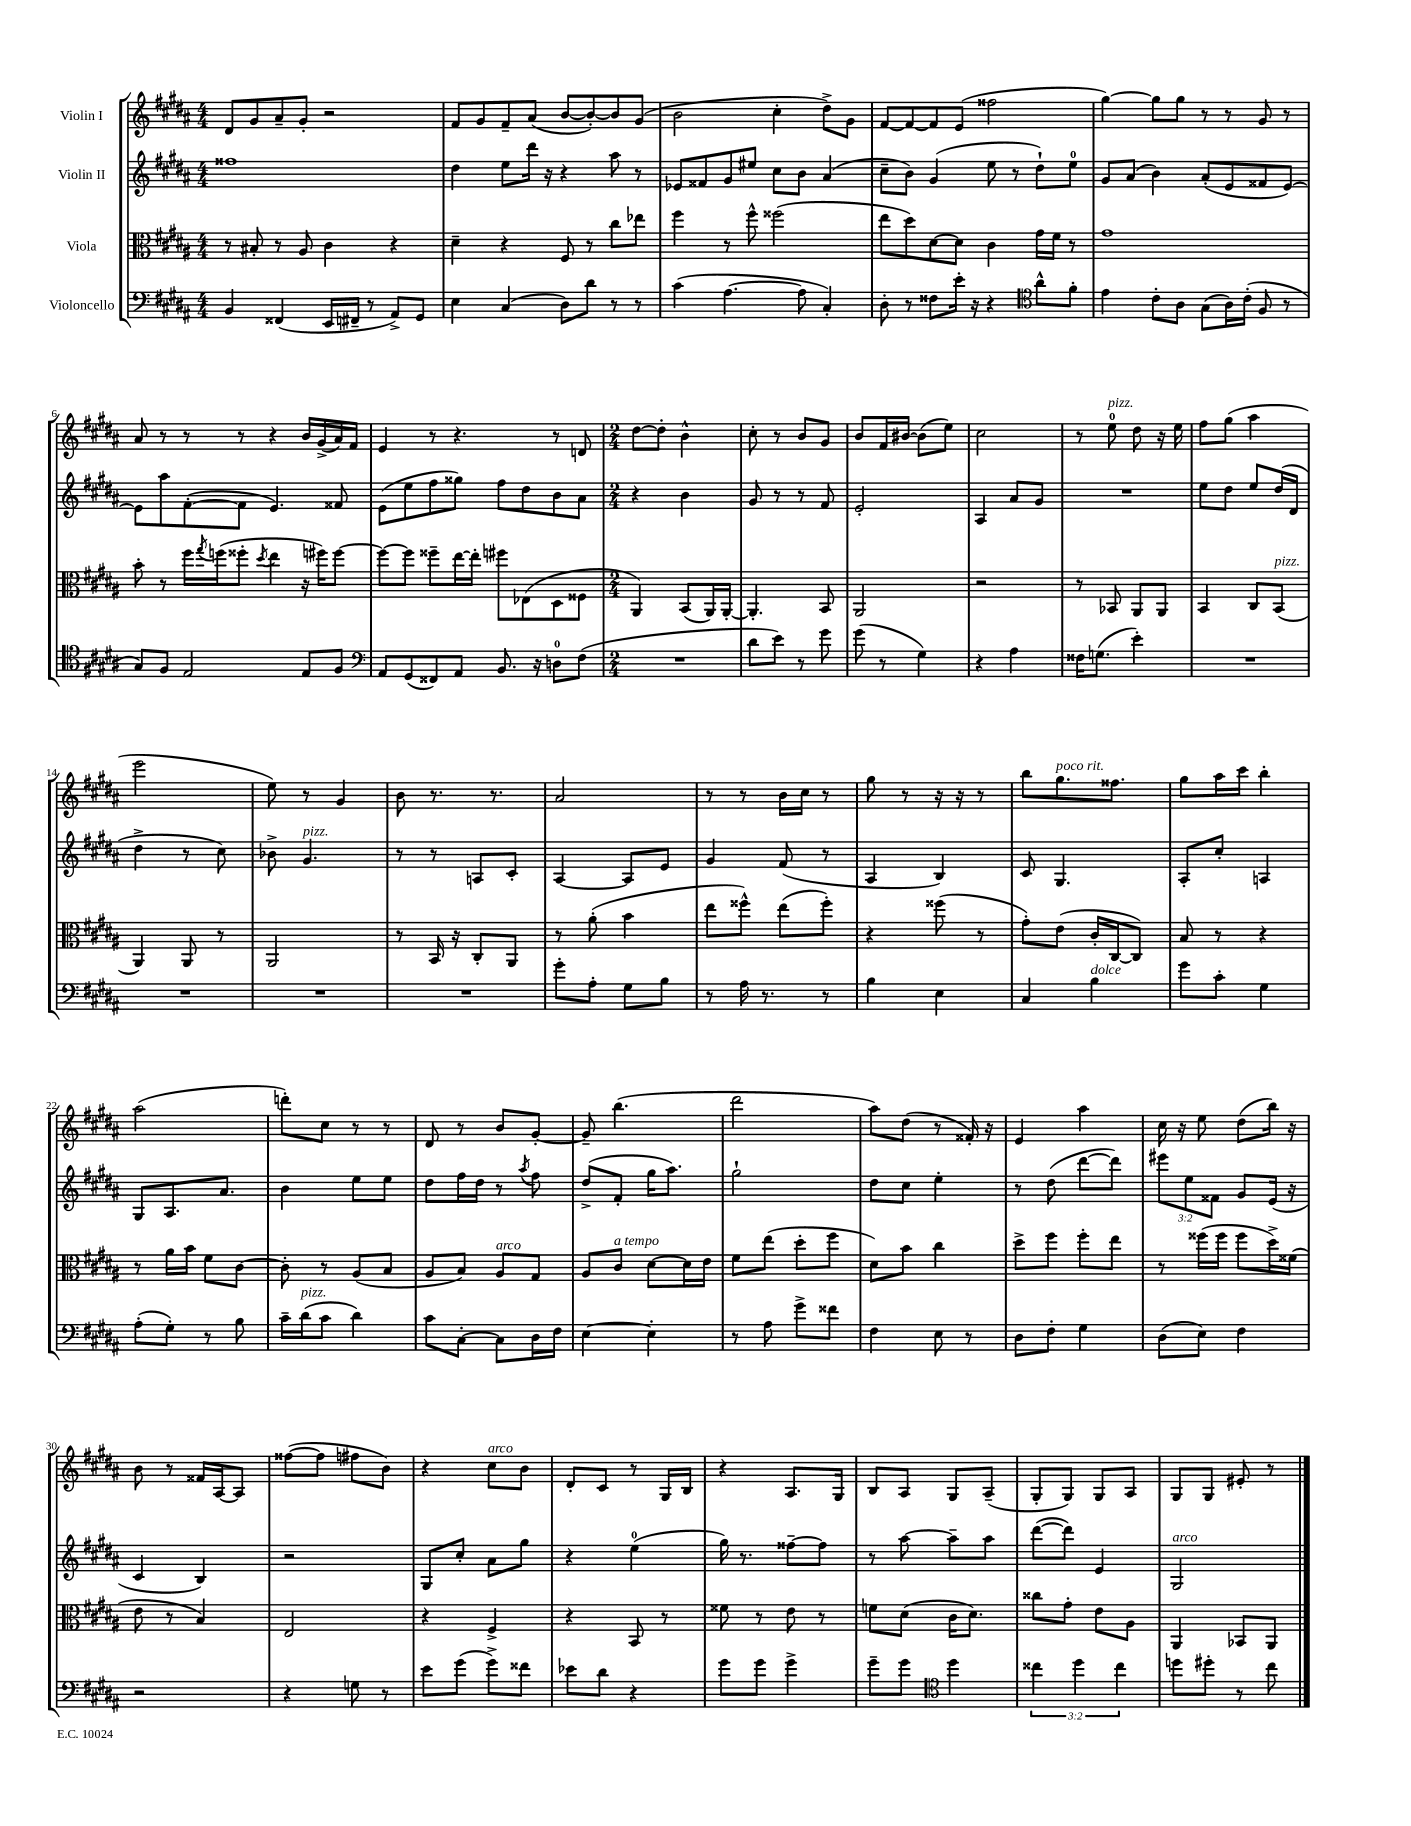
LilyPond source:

<<
\new StaffGroup <<
\new Staff = "s0" \with { instrumentName = "Violin I" } {
    \clef treble \key b \major \numericTimeSignature \time 4/4
    dis'8 gis'8 ais'8-- gis'8-. r2 |
    fis'8 gis'8 fis'8-- ais'8( b'8~ b'8~-.) b'8 gis'8( |
    b'2 cis''4-. dis''8->) gis'8 |
    fis'8~ fis'8~ fis'8 e'8( fisis''2 |
    gis''4~) gis''8 gis''8 r8 r8 gis'8 r8 |
    ais'8 r8 r8 r8 r4 b'16 gis'16->( ais'16) fis'16 |
    e'4 r8 r4. r8 d'8 |
    \numericTimeSignature \time 2/4 dis''8~ dis''8-. b'4-^ |
    cis''8-. r8 b'8 gis'8 |
    b'8 fis'16 bis'16~ bis'8( e''8) |
    cis''2 |
    r8 e''8-0^\markup { \italic "pizz." } dis''8 r16 e''16 |
    fis''8 gis''8( ais''4 |
    e'''2 |
    e''8) r8 gis'4 |
    b'8 r8. r8. |
    ais'2 |
    r8 r8 b'16 cis''16 r8 |
    gis''8 r8 r16 r16 r8 |
    b''8 gis''8.^\markup { \italic "poco rit." } fisis''8. |
    gis''8 ais''16 cis'''16 b''4-. |
    ais''2( |
    d'''8-.) cis''8 r8 r8 |
    dis'8 r8 b'8 gis'8~-. |
    gis'8-- b''4.( |
    dis'''2 |
    ais''8) dis''8( r8 fisis'16-.) r16 |
    e'4 ais''4 |
    cis''16 r16 e''8 dis''8( b''16) r16 |
    b'8 r8 fisis'16 ais16~ ais8 |
    fisis''8~( fisis''8 fis''8 b'8) |
    r4 cis''8^\markup { \italic "arco" } b'8 |
    dis'8-. cis'8 r8 gis16 b16 |
    r4 ais8. gis16 |
    b8 ais8 gis8 ais8--( |
    gis8-. gis8) gis8 ais8 |
    gis8 gis8 eis'8-. r8 \bar "|." |
}
\new Staff = "s1" \with { instrumentName = "Violin II" } {
    \clef treble \key b \major \numericTimeSignature \time 4/4 \override Staff.TupletNumber.text = #tuplet-number::calc-fraction-text
    fisis''1 |
    dis''4 e''8 dis'''16 r16 r4 ais''8 r8 |
    ees'8 fisis'8 gis'8 eis''8 cis''8 b'8 ais'4( |
    cis''8-- b'8) gis'4( e''8 r8 dis''8-!) e''8-0 |
    gis'8 ais'8( b'4) ais'8-.( e'8 fisis'8 e'8~) |
    e'8 ais''8 fis'8~-.( fis'8 e'4.) fisis'8 |
    e'8( e''8 fis''8 gisis''8) fis''8 dis''8 b'8 ais'8 |
    \numericTimeSignature \time 2/4 r4 b'4 |
    gis'8 r8 r8 fis'8 |
    e'2-. |
    ais4 ais'8 gis'8 |
    R2 |
    e''8 dis''8 e''8 dis''16( dis'16 |
    dis''4-> r8 cis''8) |
    bes'8-> gis'4.^\markup { \italic "pizz." } |
    r8 r8 a8 cis'8-. |
    ais4~ ais8 e'8 |
    gis'4 fis'8( r8 |
    ais4 b4) |
    cis'8 gis4. |
    ais8-. cis''8-. a4 |
    gis8 ais8. ais'8. |
    b'4 e''8 e''8 |
    dis''8 fis''16 dis''16 r8 \acciaccatura { ais''8 } fis''8 |
    dis''8->( fis'8-. gis''16 ais''8.) |
    gis''2-! |
    dis''8 cis''8 e''4-. |
    r8 dis''8( dis'''8~ dis'''8) |
    \tuplet 3/2 { eis'''8 e''8 fisis'8 } gis'8 e'16( r16 |
    cis'4 b4) |
    r2 |
    gis8 cis''8-. ais'8 gis''8 |
    r4 e''4-0( |
    gis''16) r8. fisis''8~-- fisis''8 |
    r8 ais''8~ ais''8-- ais''8 |
    dis'''8~( dis'''8) e'4 |
    gis2^\markup { \italic "arco" } \bar "|." |
}
\new Staff = "s2" \with { instrumentName = "Viola" } {
    \clef alto \key b \major \numericTimeSignature \time 4/4
    r8 bis8-. r8 ais8 cis'4 r4 |
    dis'4-- r4 fis8 r8 cis''8 ees''8 |
    fis''4 r8 fis''8-^ fisis''2( |
    e''8 dis''8) dis'8~ dis'8 cis'4 gis'16 fis'16 r8 |
    gis'1 |
    b'8-. r8 fis''16 \acciaccatura { gis''8 } f''16( fisis''8-. \acciaccatura { dis''8 } e''4 r16 fis''16) fis''8~ |
    fis''8~ fis''8 fisis''8-- e''16~ e''16-. fis''8 ees8( dis8 fisis8 |
    \numericTimeSignature \time 2/4 ais,4) b,8( ais,16) ais,16~-. |
    ais,4.-. b,8 |
    ais,2 |
    r2 |
    r8 bes,8 ais,8 ais,8 |
    b,4 cis8 b,8^\markup { \italic "pizz." }( |
    ais,4) ais,8 r8 |
    ais,2 |
    r8 b,16 r16 cis8-. ais,8 |
    r8 ais'8-.( b'4 |
    e''8 fisis''8-^) e''8( fisis''8-.) |
    r4 fisis''8( r8 |
    gis'8-.) e'8( cis'16-. cis16~ cis8) |
    b8 r8 r4 |
    r8 ais'16 b'16 fis'8 cis'8~ |
    cis'8-. r8 ais8( b8 |
    ais8 b8) ais8^\markup { \italic "arco" } gis8 |
    ais8 cis'8^\markup { \italic "a tempo" } dis'8~ dis'16 e'16 |
    fis'8 e''8( dis''8-. fis''8 |
    dis'8) b'8 cis''4 |
    dis''8-> fis''8 fis''8-. e''8 |
    r8 fisis''16( fisis''16 fisis''8 dis''16->) fisis'16( |
    e'8 r8 b4) |
    e2 |
    r4 fis4-> |
    r4 b,8 r8 |
    fisis'8 r8 e'8 r8 |
    f'8 dis'8( cis'16 dis'8.) |
    cisis''8 gis'8-. e'8 ais8 |
    ais,4 bes,8 ais,8 \bar "|." |
}
\new Staff = "s3" \with { instrumentName = "Violoncello" } {
    \clef bass \key b \major \numericTimeSignature \time 4/4 \override Staff.TupletNumber.text = #tuplet-number::calc-fraction-text
    b,4 fisis,4( e,16 fis,16-- r8 ais,8->) gis,8 |
    e4 cis4( dis8) dis'8 r8 r8 |
    cis'4( ais4.~ ais8 cis4-.) |
    dis8-. r8 fisis8 e'16-. r16 r4 \clef tenor ais'8-^ fis'8-. |
    e'4 cis'8-. ais8 gis8( ais16) cis'16-.( fis8 r8 |
    gis8) fis8 e2 e8 fis8 |
    \clef bass ais,8 gis,8( fisis,8) ais,8 b,8. r16 d8-0 fis8( |
    \numericTimeSignature \time 2/4 R2 |
    dis'8 e'8) r8 gis'8 |
    gis'8( r8 gis4) |
    r4 ais4 |
    fisis16 g8.( e'4-.) |
    R2 |
    R2 |
    R2 |
    R2 |
    gis'8-. ais8-. gis8 b8 |
    r8 ais16 r8. r8 |
    b4 e4 |
    cis4 b4^\markup { \italic "dolce" } |
    gis'8 cis'8-. gis4 |
    ais8-.( gis8-.) r8 b8 |
    cis'16-- dis'16^\markup { \italic "pizz." }( cis'8 dis'4) |
    cis'8 cis8~-. cis8 dis16 fis16 |
    e4~ e4-. |
    r8 ais8 gis'8-> fisis'8 |
    fis4 e8 r8 |
    dis8 fis8-. gis4 |
    dis8( e8) fis4 |
    r2 |
    r4 g8 r8 |
    e'8 gis'8( gis'8->) fisis'8 |
    ees'8 dis'8 r4 |
    gis'8 gis'8 gis'4-> |
    gis'8-- gis'8 \clef tenor dis''4 |
    \tuplet 3/2 { cisis''4 dis''4 cisis''4 } |
    d''8 dis''8-. r8 cis''8 \bar "|." |
}
>>
>>
